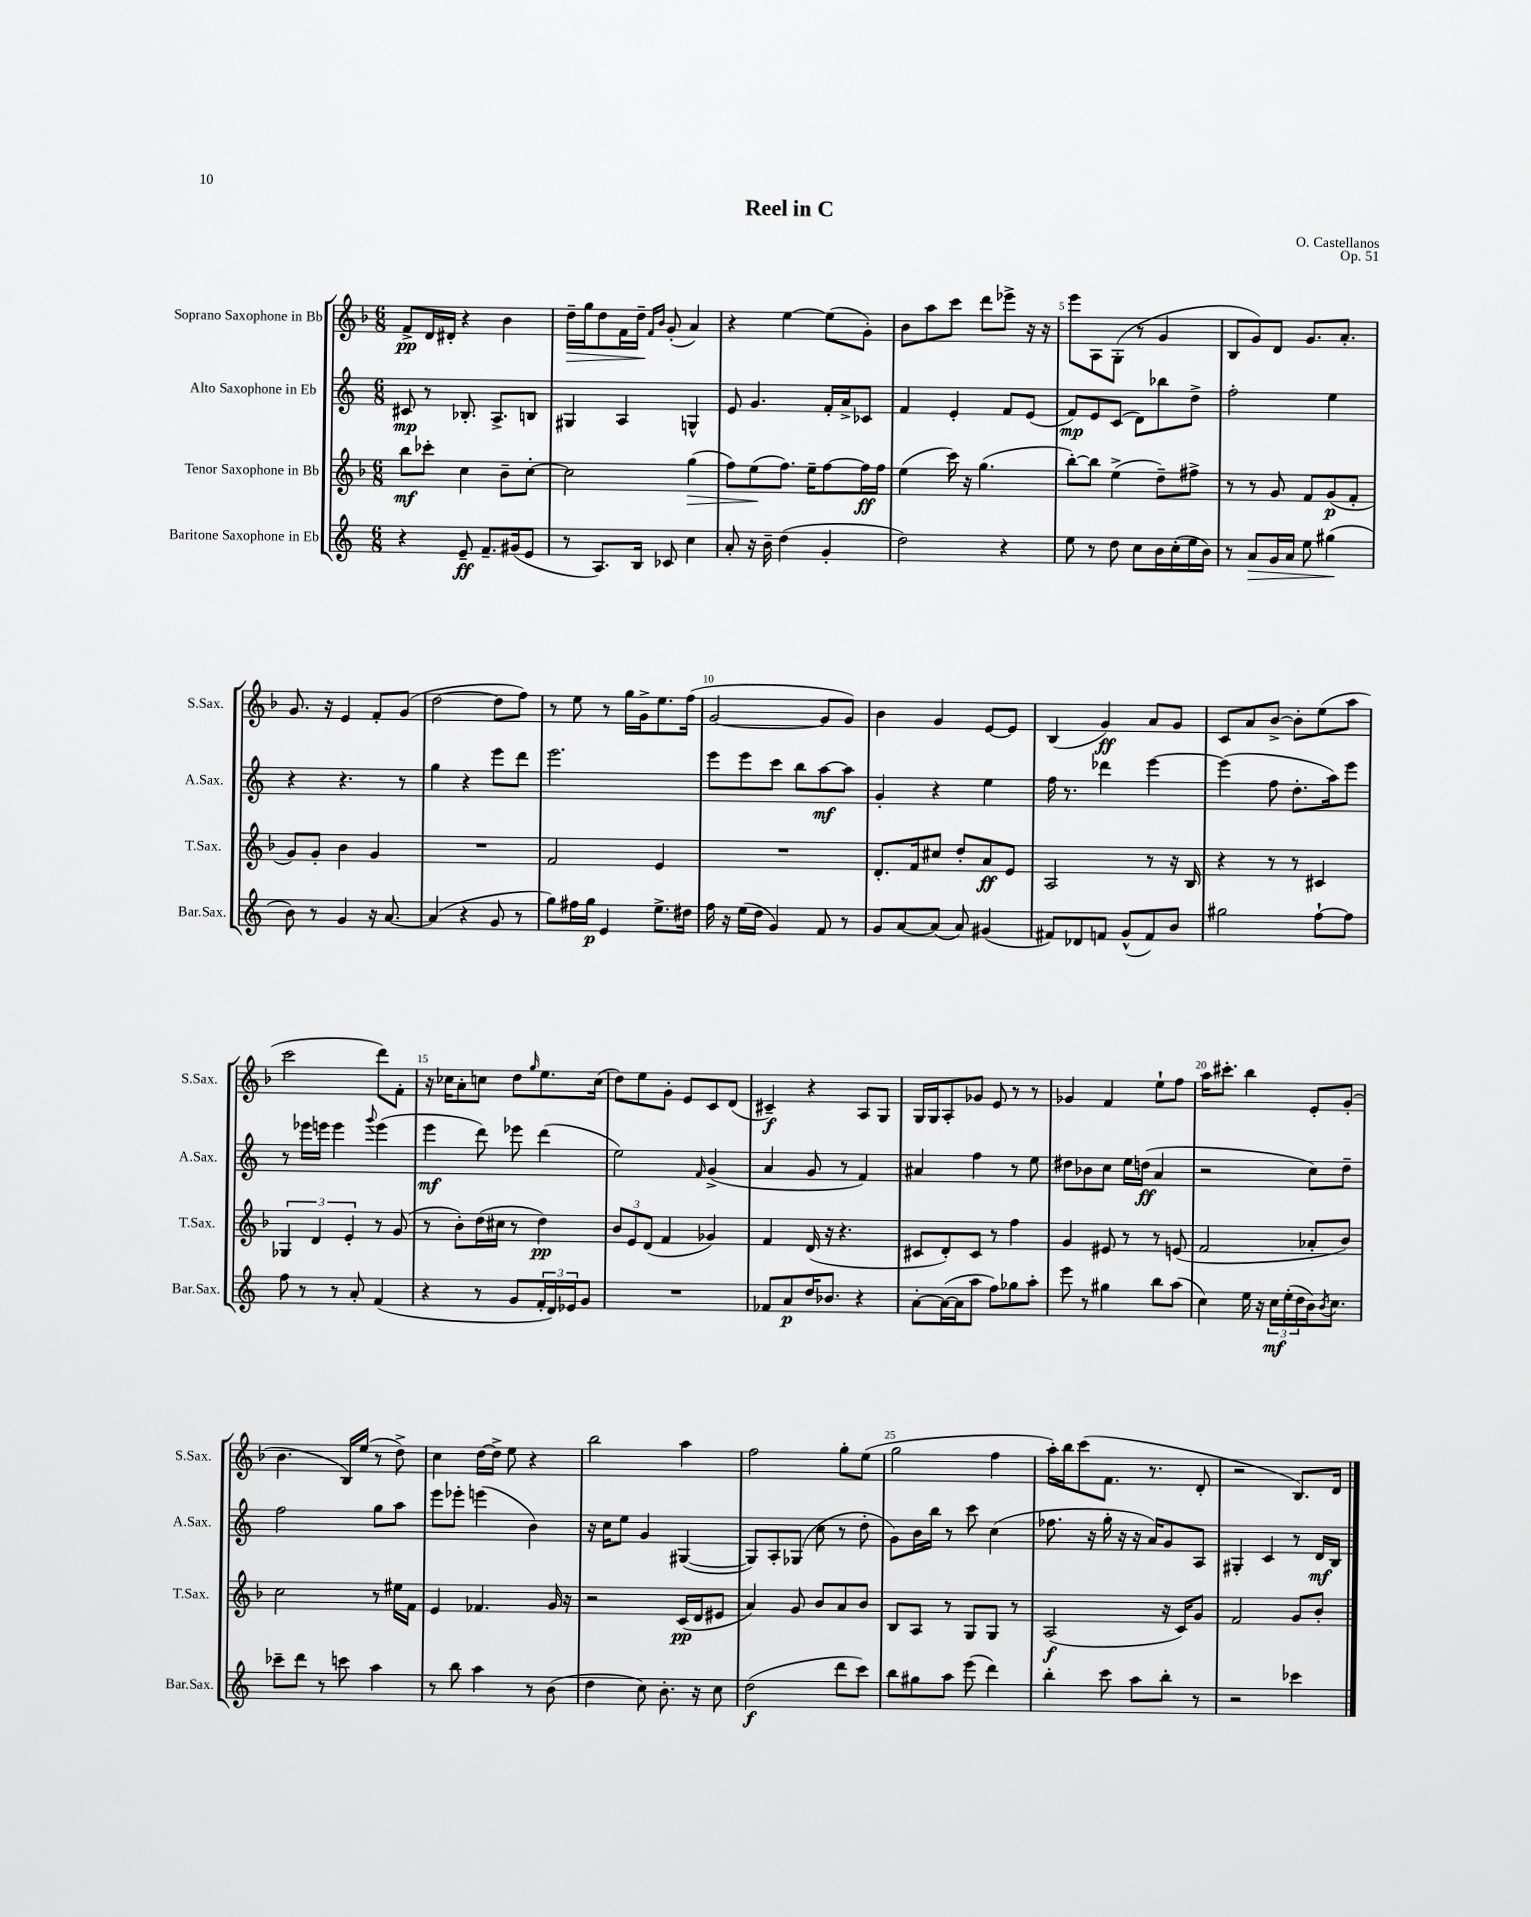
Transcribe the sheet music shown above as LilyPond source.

\header { title = "Reel in C" composer = "O. Castellanos" opus = "Op. 51" }
<<
\new StaffGroup <<
\new Staff = "s0" \with { instrumentName = "Soprano Saxophone in Bb" shortInstrumentName = "S.Sax." } {
    \clef treble \key f \major \numericTimeSignature \time 6/8
    f'8->\pp d'16 dis'16-. r4 bes'4 |
    d''16--\> g''16 d''8 f'16 d''16--\! \grace { f'16 bes'16 } g'8-.( a'4) |
    r4 e''4~ e''8( g'8-.) |
    bes'8 a''8 c'''8 d'''8 ees'''8-> r16 r16 |
    e'''8 a8 g8-.( r8 g'4 |
    bes8 g'8) d'8 g'8. a'8.-. |
    g'8. r16 e'4 f'8-. g'8( |
    d''2~ d''8 f''8) |
    r8 e''8 r8 g''16 g'16-> e''8. f''16( |
    g'2~ g'8 g'8) |
    bes'4 g'4 e'8~ e'8 |
    bes4( g'4\ff) a'8 g'8 |
    c'8 a'8 bes'8~-> bes'8-. e''8( a''8 |
    c'''2 d'''8) f'8-. |
    r16 ces''16 a'8-. c''8 d''8 \grace { g''16 } e''8. c''16( |
    d''8) e''8 g'8-. e'8 c'8 d'8( |
    cis'4--\f) r4 a8 g8 |
    g16 g16 a8-. ges'8 e'8 r8 r8 |
    ges'4 f'4 e''8-! f''8 |
    a''16 cis'''8.-. bes''4 e'8-. g'8-.( |
    bes'4. bes16) e''16( r8 d''8->) |
    c''4 d''16~ d''16-> e''8 r4 |
    bes''2 a''4 |
    f''2 g''8-. e''8( |
    g''2 f''4 |
    a''16-.) bes''16 c'''8( f'8. r8. d'8-. |
    r2 bes8.) d'16 \bar "|." |
}
\new Staff = "s1" \with { instrumentName = "Alto Saxophone in Eb" shortInstrumentName = "A.Sax." } {
    \clef treble \key c \major \numericTimeSignature \time 6/8
    cis'8\mp r8 bes8.-. a8.-> b8 |
    gis4 a4 g4-^ |
    e'8 g'4. f'16-. a'16-> ces'8 |
    f'4 e'4-. f'8 e'8( |
    f'8\mp) e'8 c'8( d'8) bes''8 d''8-> |
    f''2-. e''4 |
    r4 r4. r8 |
    g''4 r4 e'''8 d'''8 |
    e'''2. |
    e'''8 e'''8 c'''8 b''8 a''8~\mf a''8 |
    g'4-. r4 e''4 |
    f''16 r8. des'''4 e'''4~ |
    e'''4( f''8 d''8.-. a''16) e'''8 |
    r8 ees'''16 e'''16 e'''4 \appoggiatura { g'''8 } e'''4( |
    e'''4\mf d'''8) ees'''8 d'''4( |
    e''2) \grace { f'16 } g'4->( |
    a'4 g'8 r8 f'4) |
    ais'4 f''4 r8 e''8 |
    dis''8 bes'8 c''8 e''16 d''16\ff( a'4 |
    r2 c''8) d''8-- |
    f''2 g''8 a''8 |
    e'''8 ees'''8-. e'''4( b'4) |
    r16 c''16 e''8 g'4 gis4~( |
    gis8) a8-. ges8( c''8 r8 d''8-. |
    g'8) b'16 b''16 r8 c'''8 c''4( |
    fes''8. r16 g''16-. r16 r16 a'16) g'8 a8 |
    gis4-. c'4 r8 d'16\mf b16 \bar "|." |
}
\new Staff = "s2" \with { instrumentName = "Tenor Saxophone in Bb" shortInstrumentName = "T.Sax." } {
    \clef treble \key f \major \numericTimeSignature \time 6/8
    bes''8\mf ces'''8-. c''4 bes'8-- c''8~-. |
    c''2 g''4\>( |
    f''8) e''8\!( f''8.) e''16-- f''8~ f''16\ff f''16 |
    e''4( c'''16) r16 g''4.( |
    bes''8~-.) bes''8 e''4->( d''8--) fis''8-> |
    r8 r8 g'8 f'8 g'8\p( f'8-. |
    g'8) g'8-. bes'4 g'4 |
    R2. |
    f'2 e'4 |
    R2. |
    d'8.-. f'16 cis''8 d''8-. a'8\ff e'8 |
    a2 r8 r16 bes16 |
    r4 r8 r8 cis'4 |
    \tuplet 3/2 { ges4 d'4 e'4-. } r8 g'8( |
    r8 bes'8-.) d''16( cis''16 r8 d''4\pp) |
    \tuplet 3/2 { bes'8 e'8 d'8( } f'4 ges'4) |
    f'4 d'16( r16 r4. |
    cis'8 d'8-.) cis'8 r8 f''4 |
    g'4 eis'8 r8 r8 e'8( |
    f'2 aes'8-. bes'8) |
    c''2 r8 eis''16 f'16 |
    e'4 fes'4. g'16 r16 |
    r2 c'16\pp( d'16 eis'8 |
    a'4) g'8 bes'8 a'8 bes'8 |
    bes8 a8 r8 g8 g8 r8 |
    a2\f( r16 c'16) g'8 |
    f'2 g'8 bes'8-. \bar "|." |
}
\new Staff = "s3" \with { instrumentName = "Baritone Saxophone in Eb" shortInstrumentName = "Bar.Sax." } {
    \clef treble \key c \major \numericTimeSignature \time 6/8
    r4 e'8--\ff f'8.-- gis'16( e'8 |
    r8 a8.) b16 ces'8 c''4 |
    a'8-. r16 b'16-- d''4( g'4-. |
    d''2) r4 |
    e''8 r8 d''8 c''8 b'16 c''16-.( e''16 b'16) |
    r8 a'8\> g'16 a'16 e''8 gis''4\!( |
    b'8) r8 g'4 r16 a'8.~ |
    a'4( r4 g'8 r8 |
    g''8) fis''16 g''16\p e'4 e''8.-> dis''16 |
    f''16 r16 e''16( d''16 g'4) f'8 r8 |
    g'8 a'8~ a'8( a'8) gis'4( |
    fis'8) des'8 f'8 g'8-^( f'8) b'8 |
    gis''2 f''8~-! f''8 |
    f''8 r8 r8 a'8-. f'4( |
    r4 r8 g'8 \tuplet 3/2 { f'16-. d'16) ees'16 } g'8 |
    R2. |
    fes'8 a'8\p d''16 bes'8. r4 |
    a'8~-. a'16~( a'16 a''8 f''8) ges''8 a''8-. |
    e'''8 r8 gis''4 b''8 a''8( |
    c''4) e''16 r16 \tuplet 3/2 { c''16\mf e''16-.( d''16 } b'16) \acciaccatura { b'8 } c''8. |
    ces'''8-- d'''8 r8 c'''8 a''4 |
    r8 b''8 a''4 r8 b'8( |
    d''4 c''8) b'8.-. r16 c''8 |
    d''2\f( d'''8 c'''8) |
    b''8 gis''8 a''8 e'''8( d'''4) |
    b''4-. c'''8 a''8 b''8-. r8 |
    r2 ces'''4 \bar "|." |
}
>>
>>
\layout { \context { \Score \override BarNumber.break-visibility = ##(#f #t #t) barNumberVisibility = #(every-nth-bar-number-visible 5) } }
